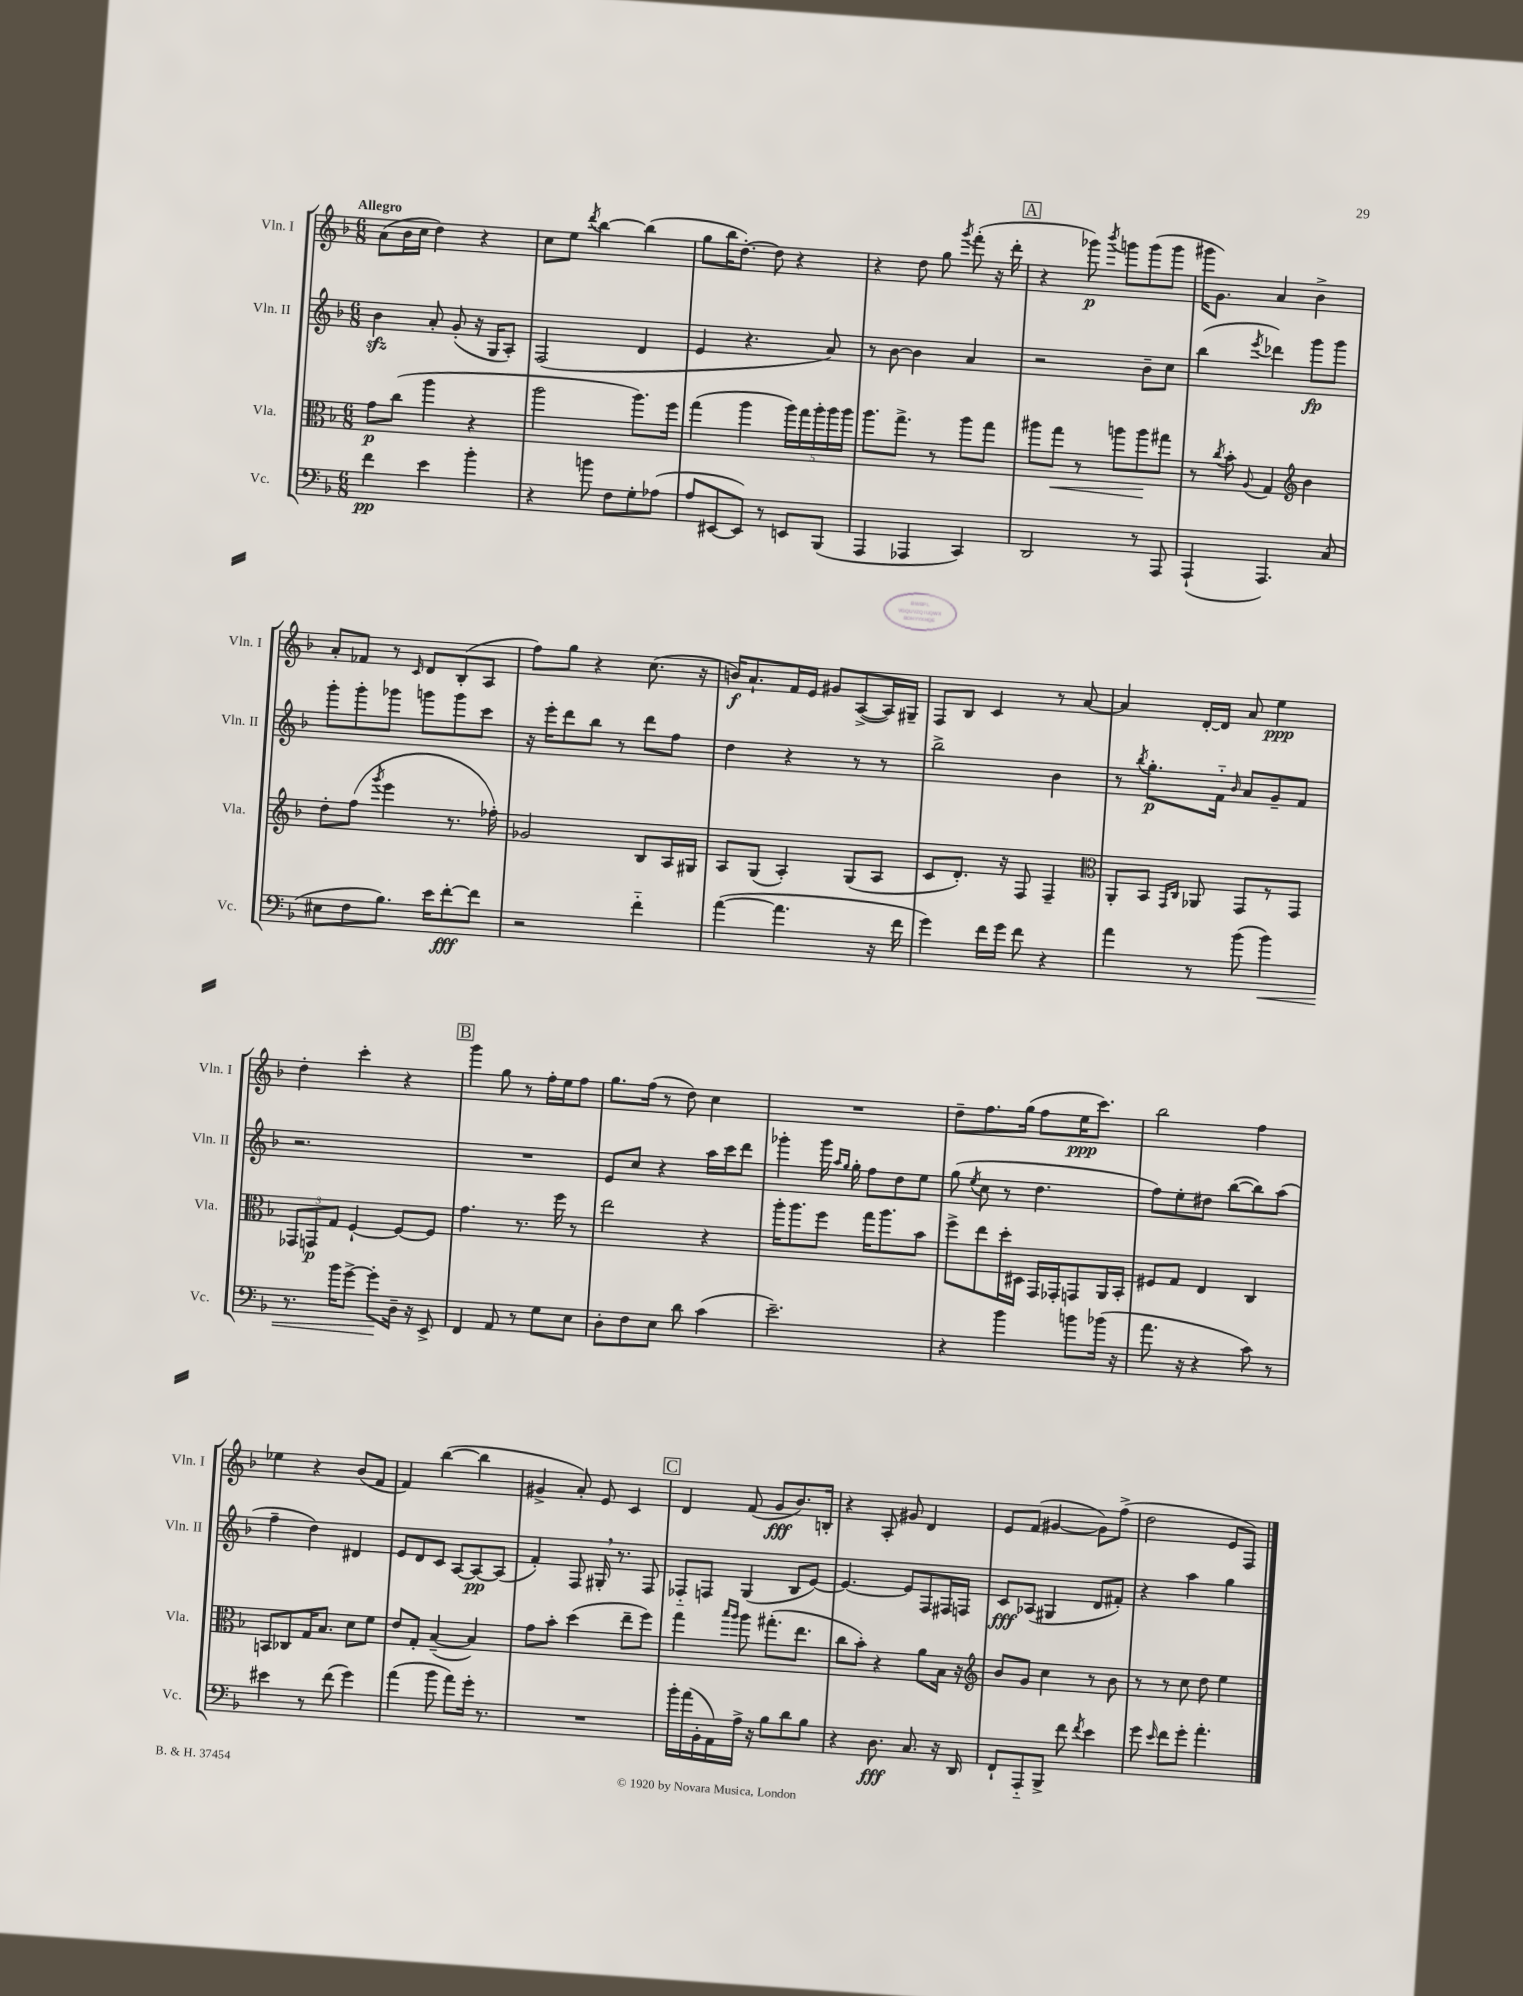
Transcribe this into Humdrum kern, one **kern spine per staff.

**kern	**kern	**kern	**kern
*staff4	*staff3	*staff2	*staff1
*clefF4	*clefC3	*clefG2	*clefG2
*k[b-]	*k[b-]	*k[b-]	*k[b-]
*M6/8	*M6/8	*M6/8	*M6/8
4f\	8g\L	4b-\	(8a\L
.	(8cc\J	.	16b-\L
.	.	.	16cc\JJ
4e\	4aa\	8a'/	4dd\)
.	.	(8g'/	.
4b-'\	4r	16r	4r
.	.	16G/LK	.
.	.	8A'/J)	.
=	=	=	=
4r	2aa\	(2F/	8cc\L
.	.	.	8ee\J
.	.	.	8qddd/
8b\	.	.	[4bb-\
8F\L	.	.	.
8G'\	8.aa\L)	4d/	(4bb-\]
(8A-\J	.	.	.
.	16ff\Jk	.	.
=	=	=	=
8A/L	(4gg\	4e/	8gg\L
[8EE#/	.	.	16bb-\K
.	.	.	[8.dd'\J)
8EE#/]J)	4aa\	4.r	.
8r	.	.	8dd\]
8EE/L	20aa\LL)	.	4r
.	20gg\	.	.
.	20aa'\	.	.
(8BBB-/J	.	8a/)	.
.	20aa\	.	.
.	20aa\JJ	.	.
=	=	=	=
4AAA/	8.aa\L	8r	4r
.	.	[8b-\	.
.	8.gg^\J	.	.
4AAA-/	.	4b-\]	8dd\
.	8r	.	8gg\
.	.	.	8qggg/
4CC/)	8aa\L	4a/	(8fff'\
.	8gg\J	.	16r
.	.	.	16ddd'\
=	=	=	=
2DD/	8aa#\L	2r	4r
.	8gg\J	.	.
.	8r	.	8ggg-\)
.	.	.	8qbbb-/
.	8aa\L	.	8ggg\L
8r	8aa\	8b-~\L	(8ggg\
8AAA/	8gg#\J	8cc\J	8ggg\J
=	=	=	=
(4AAA`/	8r	(4bb-\	16ggg#\LK
.	.	.	8.g\J)
.	8qcc/	.	.
.	8b-'\	.	.
.	8qqA/	8qeee/	.
4.AAA/)	4G/	4ddd-\)	4a/
*	*clefG2	*	*
.	4b-\	8ggg\L	4b-^\
(8C/	.	8ggg\J	.
=	=	=	=
8E#\L	8dd'\L	8ggg'\L	8a'/L
8F\	(8ff\J	8ggg'\	8f-/J
.	8qggg/	.	.
8.B-\J)	4eee\	8ggg-\J	8r
.	.	.	16qqc/
.	.	8ggg\L	8d/L
16e\LK	.	.	.
[8f'\	8.r	8ggg\	(8B-'/
8f\]J	.	8ccc\J	8A/J
.	16ff-'\)	.	.
=	=	=	=
2r	2g-/	16r	8ff\L)
.	.	16eee'\LK	.
.	.	8ddd\	8gg\J
.	.	8bb-\J	4r
.	.	8r	.
4f'~\	8B-/L	8ddd\L	(8.cc\
.	16A/L	8ff\J	.
.	16G#/JJ	.	16r
=	=	=	=
([4a\	8A/L	4dd\	16b/LK)
.	.	.	8.a`/
.	(8G/J	.	.
4.a\]	4A'/)	4r	16f/L
.	.	.	16e/JJ
.	.	.	8g#/L
.	(8G/L	8r	([8A^/
16r	8A/J	8r	16A/]L)
16f\	.	.	16G#~/JJ
=	=	=	=
4g\)	8c/L	2bb-^\	8F/L
.	8.d'/J)	.	8B-/J
16f\LL	.	.	4c/
16g\JJ	16r	.	.
8f\	8F/	.	.
4r	4F~/	4b-\	8r
.	.	.	[8a/
=	=	=	=
*	*clefC3	*	*
4a\	8AA'/L	8r	4a/]
.	.	8qbb-/	.
.	8BB-/J	8.gg'\L	.
.	16qqGG/LL	.	.
.	16qqC/JJ	.	.
8r	8AA-/	.	[16d'/LL
.	.	16f'~\Jk	16d/]JJ
.	.	16qqb-/	.
(8b-\	8GG/L	8a/L	8a/
4b-\)	8r	8g~/	4ee\
.	8GG/J	8f/J	.
=	=	=	=
8.r	12GG-/L	2.r	4dd'\
.	12GG/	.	.
.	12G/J	.	.
16b-\LK	.	.	.
[8g^\J	[4F`/	.	4ccc'\
8g'\]L	.	.	.
16D~\Jk	8F/_L	.	4r
16r	.	.	.
8EE^/	8F/]J	.	.
=	=	=	=
4FF/	4.g\	2.r	4ggg\
8AA/	.	.	8gg\
8r	8.r	.	8r
8G\L	.	.	16ff'\LL
.	16ff\	.	16ee\J
8E\J	8r	.	8ff\J
=	=	=	=
8D'\L	2ee\	8e/L	8.gg\L
8F\	.	8cc/J	.
.	.	.	(16ff\Jk
8E\J	.	4r	8r
8d\	.	.	8dd\)
(4c\	4r	16aa\LL	4cc\
.	.	16ccc\J	.
.	.	8ddd\J	.
=	=	=	=
2.e~\)	16aa'\LK	4ggg-'\	2.r
.	8.aa\	.	.
.	8ff\J	16ggg-\	.
.	.	16qqaa/LL	.
.	.	16qqgg/JJ	.
.	.	16gg'\	.
.	16gg\LK	8ff\L	.
.	8.aa\	.	.
.	.	8dd\	.
.	8b-\J	8ee\J	.
=	=	=	=
4r	8ff^\L	(8gg\	8dd~\L
.	.	8qee/	.
.	8ee\	8cc\	8.ff\
4b-\	16dd'\L	8r	.
.	16D#\JJ	.	(16gg\Jk
.	16GG/LL	4.dd\	8ff\L
.	16GG-'/J	.	.
8b\L	8GG/	.	16ee\K
.	.	.	8.ccc\J)
(16b-\Jk	16AA/L	.	.
16r	16BB-'/JJ	.	.
=	=	=	=
8.a\	8F#/L	8ff\L)	2bb-\
.	8G/J	8ee'\	.
16r	.	.	.
4r	4E/	8dd#\J	.
.	.	([8bb-\L	.
8c\)	4C/	8bb-\])	4ff\
8r	.	(8aa\J	.
=	=	=	=
4e#\	8BB/L	4ff~\	4ee-\
.	8C-/	.	.
8r	16G/K	4dd\)	4r
.	8.B-/J	.	.
(8f\	.	.	.
4g\)	8d\L	4d#/	(8b-/L
.	8f\J	.	8f/J
=	=	=	=
(4a\	8e/L	8e/L	4f/)
.	8G'/J	8d/	.
8b-\	([4B-~/	8c/J	([4bb-\
8a\L)	.	[8A/L	.
16g'\Jk	4B-/])	8A/_	4bb-\]
8.r	.	.	.
.	.	(8A/]J	.
=	=	=	=
2.r	8g\L	4f'/)	4g#^/
.	8b-'\J	.	.
.	(4dd\	8F/	8a'/)
.	.	16G#'/	8e/
.	.	8.r	.
.	8ee~\L	.	4c/
.	8ff\J)	8F/	.
=	=	=	=
16b-'\LL	4gg\	8F-'~/L	4d/
(16a\	.	.	.
16BB-'\	.	8F/J	.
16AA\)	.	.	.
.	16qqbb-/LL	.	.
.	16qqaa/JJ	.	.
16A^\JJ	8aa\	(4G/	(8f/
16r	.	.	.
8B-\L	(8.gg#'\L	.	8g/L
8d\	.	8B-/L	8.b-/)
.	8.ee\J	.	.
8B-\J	.	[8e/J)	.
.	.	.	16B'/Jk
=	=	=	=
4r	8cc\L	4.e/_	4r
.	8b-'\J)	.	.
8.D\	4r	.	8A'/
.	.	8e/]L	8g#/
8.C/	.	.	.
.	8a\L	8F/	4d/
16r	16B-\Jk	16F#/L	.
16DD/	16r	16F/JJ	.
=	=	=	=
*	*clefG2	*	*
8FF`/L	8b-/L	8c/L	8e/L
8AAA'~/	8g/J	(8A-/J	(8f/J
8BBB-^/J	4cc\	4G#/	[4g#/
8f\	.	.	.
8qf/	.	.	.
4e\	8r	8d/L	8g#\]L)
.	8b-\	8f#'/J)	(8ff^\J
=	=	=	=
8g\	8r	4r	2dd\
16qqe/	.	.	.
8f\L	8r	.	.
8g'\J	8cc\	4aa\	.
4.a'\	8dd\	.	.
.	4ee\	4gg\	8e/L
.	.	.	8F/J)
==	==	==	==
*-	*-	*-	*-
